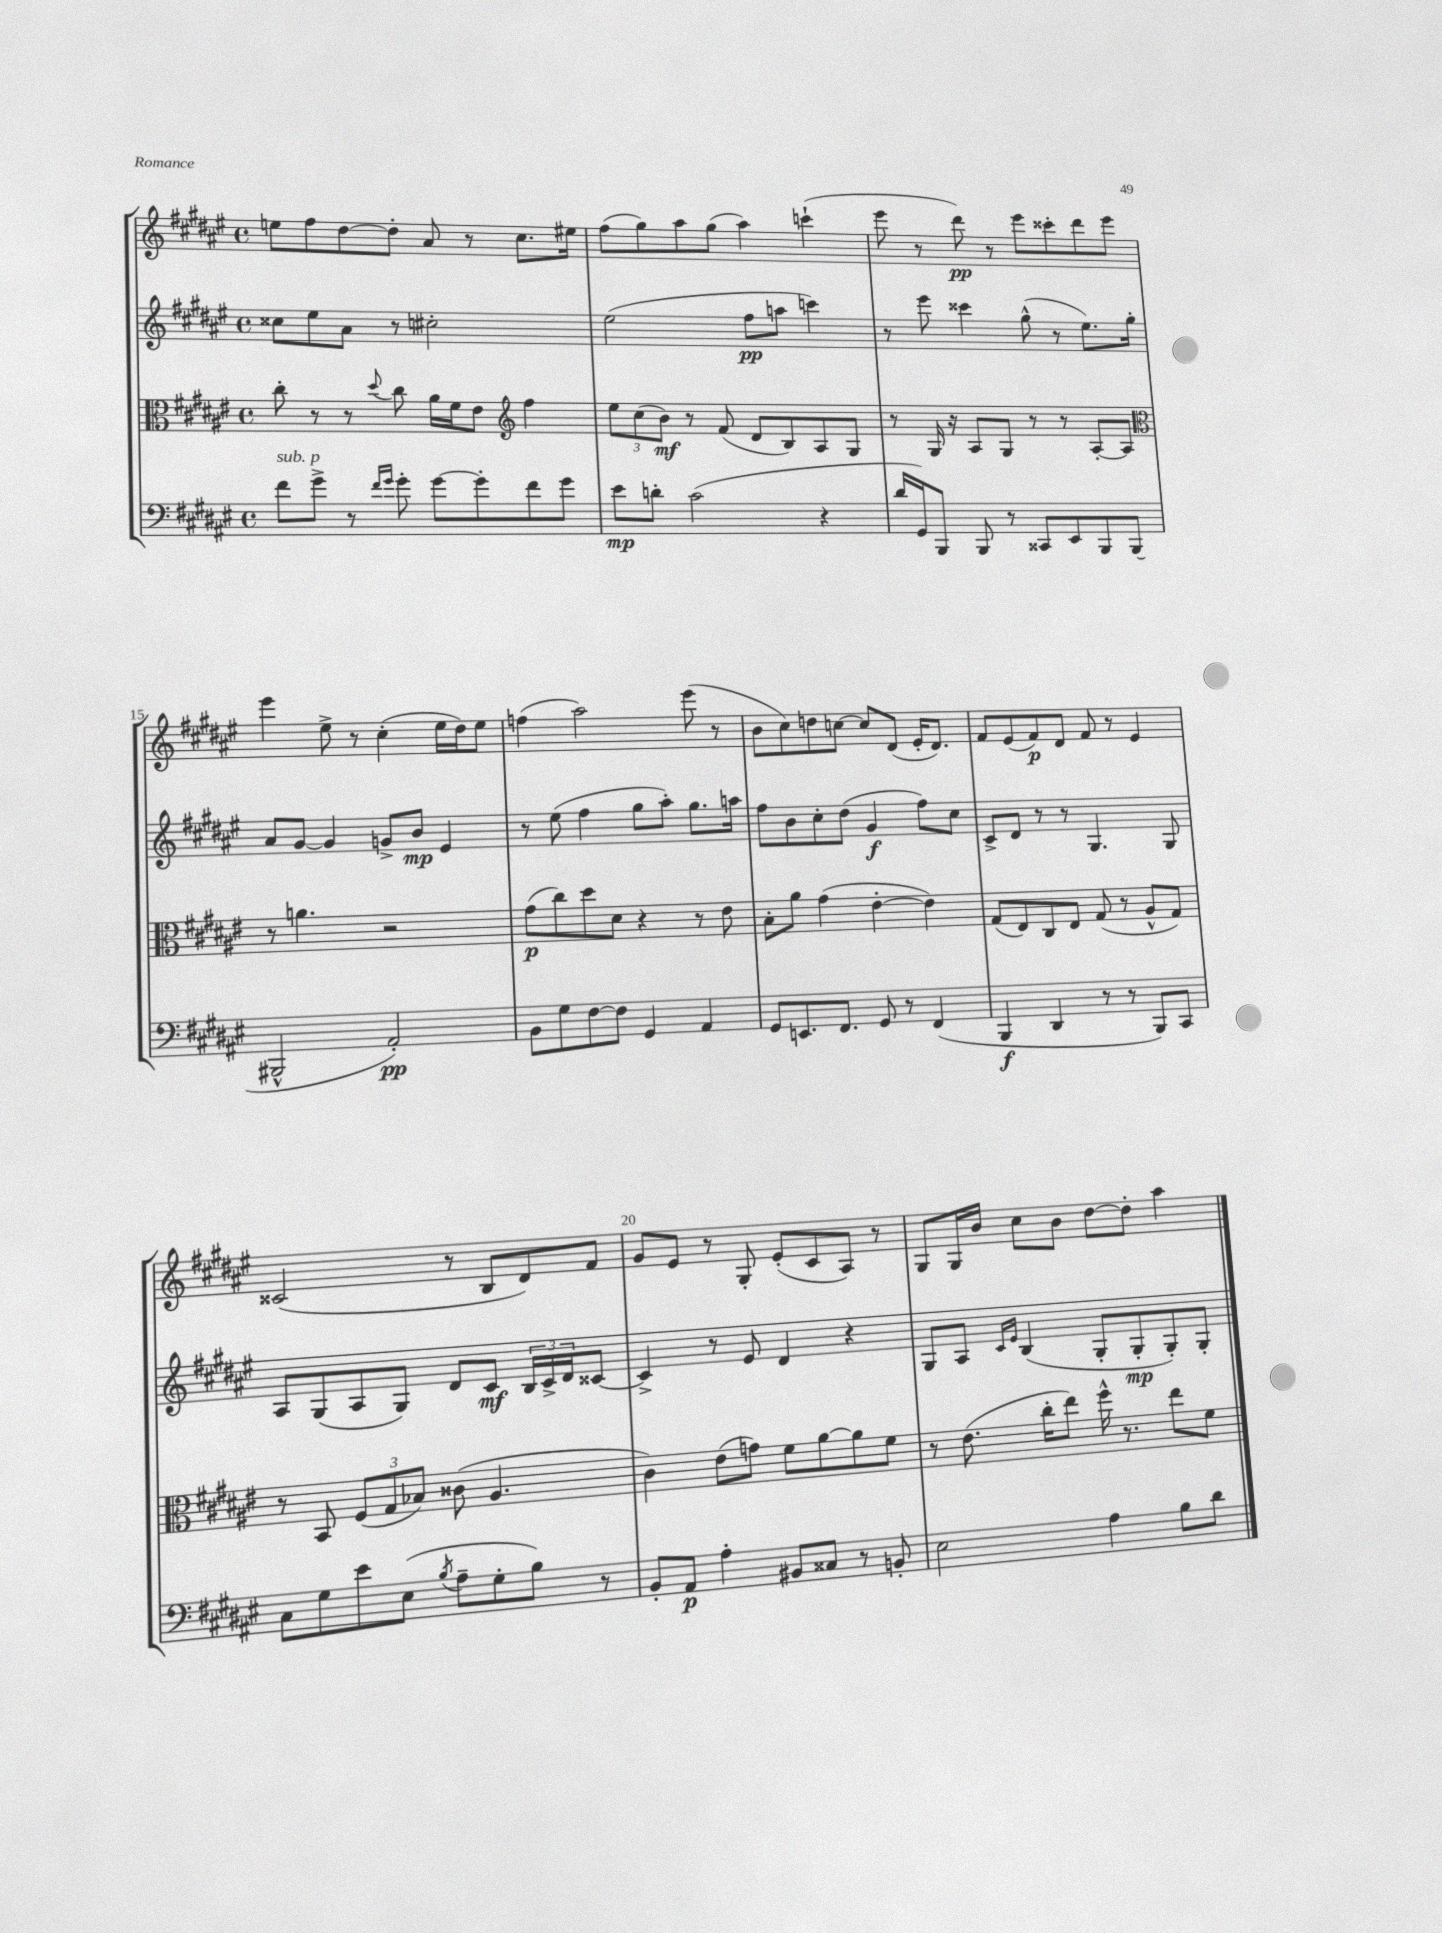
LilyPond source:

<<
\new StaffGroup <<
\new Staff = "s0" {
    \clef treble \key fis \major \defaultTimeSignature \time 4/4
    e''8 fis''8 dis''8~ dis''8-. ais'8 r8 cis''8. eis''16 |
    fis''8( gis''8) ais''8 gis''8( ais''4) c'''4-!( |
    eis'''8 r8 dis'''8\pp) r8 eis'''8 cisis'''8-. dis'''8 eis'''8 |
    eis'''4 eis''8-> r8 cis''4-.( eis''16 dis''16) eis''8 |
    f''4( ais''2) eis'''8( r8 |
    b'8 cis''8) d''8 c''8~ c''8 dis'8( eis'16-. dis'8.) |
    fis'8 eis'8( fis'8\p) dis'8 fis'8 r8 eis'4 |
    cisis'2( r8 b8 dis'8) fis'8 |
    gis'8 eis'8 r8 gis8-. eis'8-.( cis'8 ais8) r8 |
    gis8 gis16 b'16 cis''8 b'8 dis''8~ dis''8-. ais''4 \bar "|." |
}
\new Staff = "s1" {
    \clef treble \key fis \major \defaultTimeSignature \time 4/4
    cisis''8 eis''8 ais'8 r8 cis''2-. |
    eis''2( fis''8\pp a''8 c'''4) |
    r8 eis'''8 cisis'''4 gis''8-^( r8 eis''8.) gis''16-. |
    ais'8 gis'8~ gis'4 g'8-> b'8\mp eis'4 |
    r8 eis''8( fis''4 gis''8 ais''8-.) gis''8. a''16 |
    fis''8 b'8 cis''8-. dis''8( gis'4\f fis''8) cis''8 |
    cis'8-> dis'8 r8 r8 gis4. gis8 |
    ais8 gis8( ais8 gis8) dis'8 cis'8\mf \tuplet 3/2 { b16 cis'16-> dis'16 } cisis'8~ |
    cisis'4-> r8 eis'8 dis'4 r4 |
    gis8 ais8 \grace { cis'16 eis'16 } b4( gis8-. gis8-.\mp gis8-.) gis8-. \bar "|." |
}
\new Staff = "s2" {
    \clef alto \key fis \major \defaultTimeSignature \time 4/4
    cis''8-. r8 r8 \appoggiatura { dis''8 } cis''8 ais'16 fis'16 eis'8 \clef treble fis''4 |
    \tuplet 3/2 { eis''8 cis''8( b'8\mf) } r8 fis'8( dis'8 b8) ais8 gis8 |
    r8 gis16 r16 ais8 gis8 r8 r8 ais8~-. ais8 |
    \clef alto r8 a'4. r2 |
    gis'8\p( cis''8) dis''8 dis'8 r4 r8 eis'8 |
    b8-. ais'8 gis'4( eis'4~-. eis'4) |
    gis8( eis8) cis8 eis8 gis8( r8 ais8-^ gis8) |
    r8 b,8 \tuplet 3/2 { fis8( gis8 bes8) } cisis'8( ais4. |
    cis'4) eis'8( g'8) fis'8 ais'8~ ais'8 fis'8 |
    r8 eis'8.( cis''16-. eis''8) fis''16-^ r8. eis''8 fis'8 \bar "|." |
}
\new Staff = "s3" {
    \clef bass \key fis \major \defaultTimeSignature \time 4/4
    fis'8^\markup { \italic "sub. p" } gis'8-> r8 \grace { fis'16 gis'16 } gis'8-. gis'8~ gis'8-. fis'8 gis'8 |
    eis'8\mp d'8-. cis'2( r4 |
    dis'16 gis,16) b,,8 b,,8 r8 cisis,8 eis,8 b,,8 b,,8( |
    bis,,2-^ ais,2-.\pp) |
    b,8 gis8 fis8~ fis8 gis,4 ais,4 |
    gis,8 e,8. fis,8. gis,8 r8 fis,4( |
    b,,4\f dis,4 r8 r8 b,,8) cis,8 |
    cis8 gis8 eis'8 eis8( \acciaccatura { b8 } ais8-- gis8-. b8) r8 |
    b,8-. ais,8\p ais4-. bis,8 cisis8 r8 b,8-. |
    eis2 ais4 b8 dis'8 \bar "|." |
}
>>
>>
\layout { \context { \Score currentBarNumber = #12 \override BarNumber.break-visibility = ##(#f #t #t) barNumberVisibility = #(every-nth-bar-number-visible 5) } }
